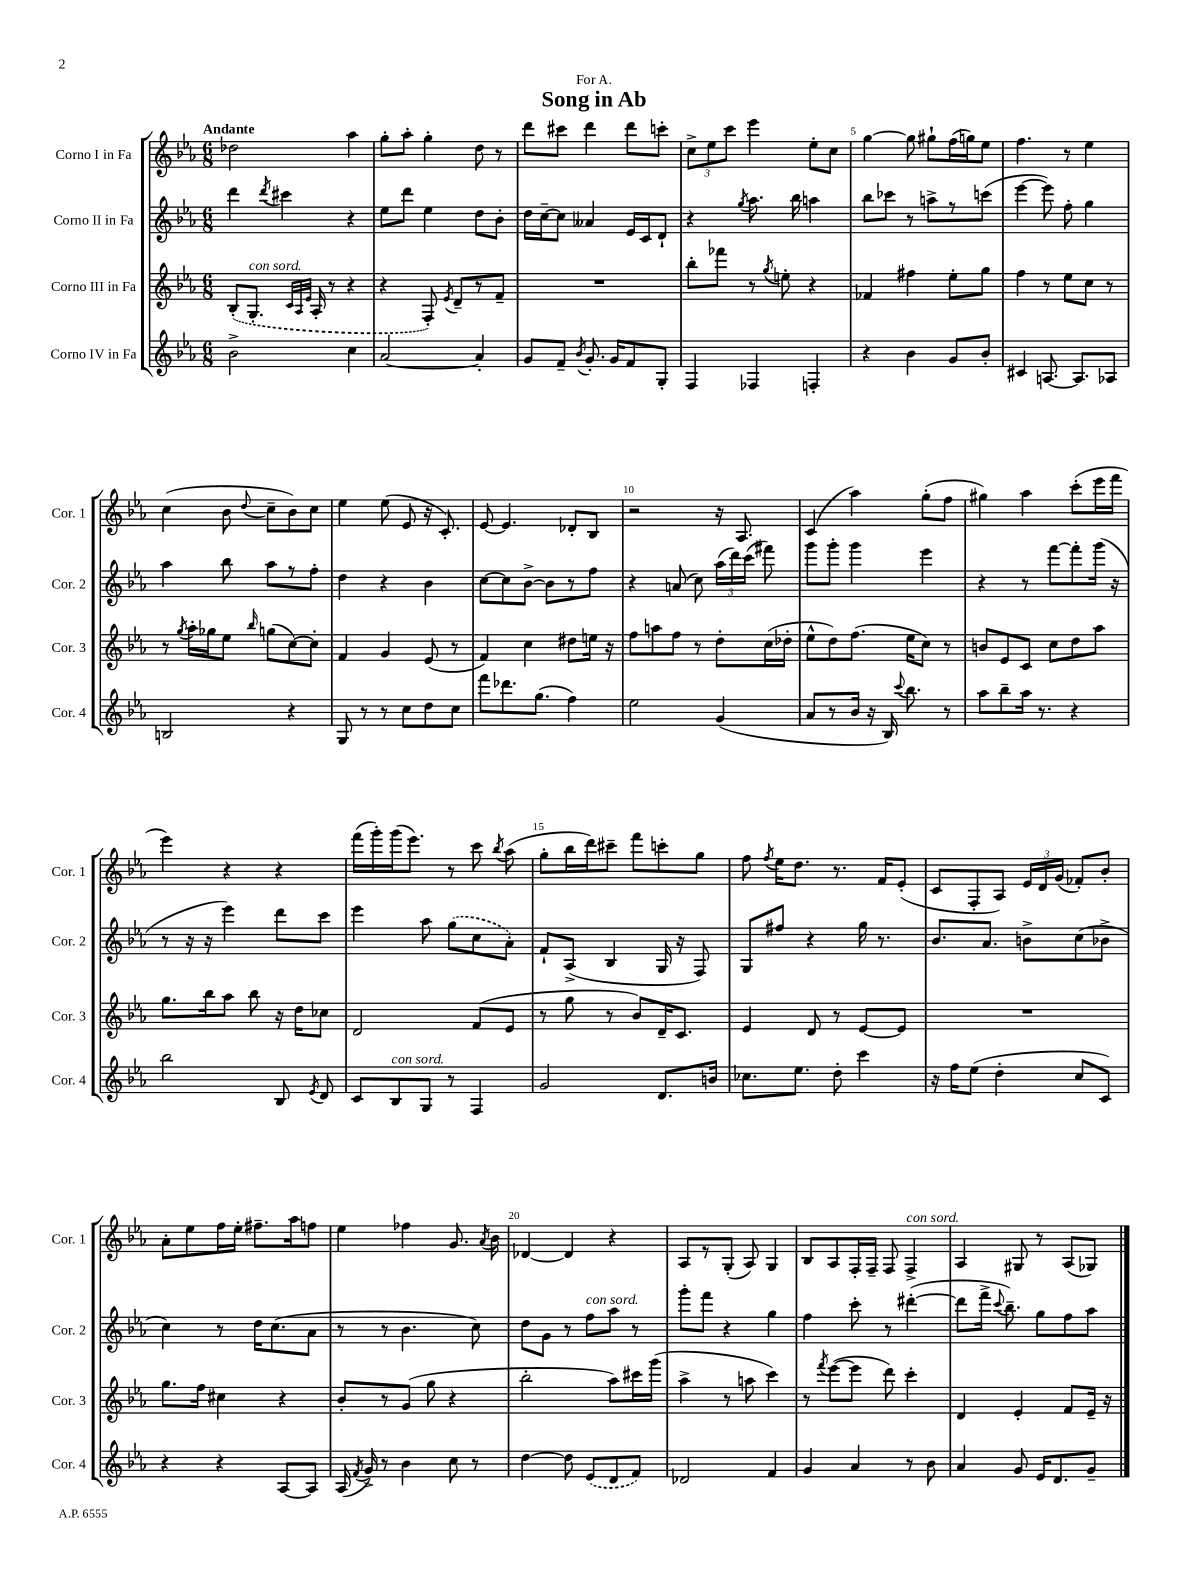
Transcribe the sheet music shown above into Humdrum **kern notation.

**kern	**kern	**kern	**kern
*part4	*part3	*part2	*part1
*staff4	*staff3	*staff2	*staff1
*I"Corno IV in Fa	*I"Corno III in Fa	*I"Corno II in Fa	*I"Corno I in Fa
*I'Cor. 4	*I'Cor. 3	*I'Cor. 2	*I'Cor. 1
*clefG2	*clefG2	*clefG2	*clefG2
*k[b-e-a-]	*k[b-e-a-]	*k[b-e-a-]	*k[b-e-a-]
*M6/8	*M6/8	*M6/8	*M6/8
=1	=1	=1	=1
!	!	!	!LO:TX:a:B:t=Andante
2b-^\	(8B-'/L	4ddd\	2dd-X\
!	!LO:TX:a:i:t=con sord.	!	!
.	8.G'/J	.	.
.	.	8qddd/	.
.	.	4ccc#X\	.
.	32qqc/LLL	.	.
.	32qqA-/	.	.
.	32qqe-/JJJ	.	.
.	16A-'/	.	.
.	8r	.	.
4cc\	4r	4r	4aa-\
=2	=2	=2	=2
[2a-/	4r	8ee-\L	8gg'\L
.	.	8ddd\J	8aa-'\J
.	8F'/)	4ee-\	4gg'\
.	8qe-/	.	.
.	8d~/L	.	.
4a-'/]	8r	8dd\L	8dd\
.	8f~/J	8b-'\J	8r
=3	=3	=3	=3
8g/L	2.r	16dd\LL	8ddd\L
.	.	[16cc~\J	.
8f~/J	.	8cc\J]	8ccc#X\J
8qb-/	.	.	.
8.g'/	.	4a--X/	4ddd\
16g/KL	.	.	.
8f/	.	16e-/LL	8ddd\L
.	.	16c/J	.
8G'/J	.	8d`/J	8cccn'\J
=4	=4	=4	=4
4F/	8bb-'\L	4r	12cc^\L
.	.	.	12ee-\
.	8fff-X\J	.	.
.	.	.	12ccc\J
.	.	8qgg/	.
4F-X/	8r	8.aa-\	4eee-\
.	8qgg/	.	.
.	8een'\	.	.
.	.	16bb-\	.
4Fn'/	4r	4aan\	8ee-'\L
.	.	.	8cc\J
=5	=5	=5	=5
4r	4f-X/	8bb-\L	[4gg\
.	.	8ccc-X\J	.
4b-\	4ff#X\	8r	8gg\]
.	.	8aan^\L	8gg#X`\L
8g/L	8ee-'\L	8r	(16ff\L
.	.	.	16ggn\J)
8b-'/J	8gg\J	(8cccn\J	8ee-\J
=6	=6	=6	=6
4c#X/	4ff\	[4eee-\	4.ff\
[8.An/	8r	8eee-\])	.
.	8ee-\L	8ff'\	8r
8.A/L]	.	.	.
.	8cc\J	4gg\	4ee-\
8A-X/J	8r	.	.
!!LO:LB:g=z
=7	=7	=7	=7
2Bn/	8r	4aa-\	(4cc\
.	8qgg/	.	.
.	16aa-'\LL	.	.
.	16gg-X\J	.	.
.	8ee-\J	8bb-\	8b-\
.	16qqbb-/	.	8qqdd/
.	(8ggn\L	8aa-\L	8cc~\L
4r	[8cc\)	8r	8b-\)
.	8cc'\J]	8ff'\J	8cc\J
=8	=8	=8	=8
8G/	4f/	4dd\	4ee-\
8r	.	.	.
8r	4g/	4r	(8ee-\
8cc\L	.	.	8e-/
8dd\	(8e-/	4b-\	16r
.	.	.	8.c'/)
8cc\J	8r	.	.
=9	=9	=9	=9
8fff\L	4f/)	[8cc\L	[8e-/
8.ddd-X\	.	8cc\]	4.e-/]
.	4cc\	[8b-^\J	.
(8.gg\J	.	.	.
.	.	8b-\L]	.
4ff\)	8dd#X\L	8r	8d-X'/L
.	16een\Jk	8ff\J	8B-/J
.	16r	.	.
=10	=10	=10	=10
2ee-\	8ff\L	4r	2r
.	8aan\	.	.
.	8ff\J	(8an/	.
.	8r	8cc\)	.
(4g/	8dd'\L	(24aa-\LL	16r
.	.	24ddd\)	.
.	.	.	8.A-/
.	.	(24ccc\JJ	.
.	(16cc\L	8fff#X\)	.
.	16dd-X'\JJ	.	.
=11	=11	=11	=11
8a-/L	8ee-^^\L	8ggg\L	(4c/
8r	8dd\)	8ggg'\J	.
16b-/Jk	(8.ff\J	4ggg\	4aa-\)
16r	.	.	.
16B-/)	.	.	.
8qqccc/	.	.	.
8.bb-\	16ee-\KL	.	.
.	8cc\J)	4eee-\	(8gg'\L
8r	8r	.	8ff\J
=12	=12	=12	=12
8aa-\L	8bn/L	4r	4gg#X\)
8bb-~\	8e-/	.	.
16aa-\Jk	8c/J	8r	4aa-\
8.r	.	.	.
.	8cc\L	[8fff\L	.
4r	8dd\	8fff'\]	(8ccc'\L
.	8aa-\J	(16ggg\Jk	16eee-\L
.	.	16r	16fff\JJ
!!LO:LB:g=z
=13	=13	=13	=13
2bb-\	8.gg\L	8r	4eee-\)
.	.	16r	.
.	16bb-\k	16r	.
.	8aa-\J	4eee-\)	4r
.	8bb-\	.	.
8B-/	16r	8ddd\L	4r
.	16dd\KL	.	.
8qe-/	.	.	.
8d/	8cc-X\J	8ccc\J	.
=14	=14	=14	=14
8c/L	2d/	4eee-\	(16fff\LL
.	.	.	16ggg'\)
!LO:TX:a:i:t=con sord.	!	!	!
8B-/	.	.	(16ggg\J
.	.	.	8.eee-\J)
8G/J	.	8aa-\	.
8r	.	(8gg\L	8r
4F/	(8f/L	8cc\	8ccc\
.	.	.	8qbb-/
.	8e-/J	8a-'\J)	(8aa-\
=15	=15	=15	=15
2g/	8r	8f`/L	8gg'\L
.	8gg\	(8A-^/J	16bb-\L
.	.	.	16ddd\J)
.	8r	4B-/	8ccc#X~\J
.	8b-/L)	.	8fff\L
8.d/L	16d~/K	16G/	8cccn'\
.	8.c/J	16r	.
.	.	8F/)	8gg\J
16bn/Jk	.	.	.
=16	=16	=16	=16
8.cc-X\L	4e-/	8G/L	8ff\
.	.	.	8qff/
.	.	8ff#X/J	16ee-\KL
8.ee-\J	.	.	8.dd\J
.	8d/	4r	.
8dd'\	8r	.	8.r
4ccc\	[8e-/L	16gg\	.
.	.	8.r	16f/KL
.	8e-/J]	.	(8e-'/J
=17	=17	=17	=17
16r	2.r	8.b-/L	8c/L
16ff\KL	.	.	.
(8ee-\J	.	.	8F'/
.	.	8.a-/J	.
4dd'\	.	.	8A-/J)
.	.	8bn^\L	24e-/LL
.	.	.	24d/
.	.	.	(24g/JJ
8cc/L	.	(8cc\	8f-X'/L)
8c/J)	.	8b-X^\J	8b-'/J
!!LO:LB:g=z
=18	=18	=18	=18
4r	8.gg\L	4cc\)	8a-'\L
.	.	.	8ee-\
.	16ff\Jk	.	.
4r	4cc#X\	8r	16ff\L
.	.	.	16ee-'\JJ
.	.	16dd\KL	8.ff#X~\L
.	.	(8.cc\	.
[8A-/L	4r	.	.
.	.	.	16aa-\k
8A-/J]	.	8a-\J	8ffn\J
=19	=19	=19	=19
(16A-/	8b-'/L	8r	4ee-\
8qf/	.	.	.
16g^/)	.	.	.
8r	8r	8r	.
4b-\	(8g/J	4.b-\	4ff-X\
.	8gg\	.	.
8cc\	4r	.	8.g/
8r	.	8cc\)	.
.	.	.	8qa-/
.	.	.	16b-\
=20	=20	=20	=20
[4dd\	2bb-'\	8dd\L	[4d-X/
.	.	8g\J	.
8dd\]	.	8r	4d-/]
!	!	!LO:TX:a:i:t=con sord.	!
(8e-/L	.	8ff\L	.
8d/	8aa-\L)	8aa-\J	4r
8f/J)	16ccc#X\L	8r	.
.	(16ggg\JJ	.	.
=21	=21	=21	=21
2d-X/	4aa-^\	8ggg'\L	8A-/L
.	.	8fff\J	8r
.	8r	4r	(8G'/J
.	8aan\	.	8A-/)
4f/	4ccc\)	4gg\	4G/
=22	=22	=22	=22
4g/	8r	4ff\	8B-/L
.	8qfff/	.	.
.	([8eee-\L	.	8A-/
4a-/	8eee-\J]	8ccc'\	16F'/L
.	.	.	16F~/JJ
.	8ddd\)	8r	8F/
!	!	!	!LO:TX:a:i:t=con sord.
8r	4ccc'\	([4ddd#X'\	4F^/
8b-\	.	.	.
=23	=23	=23	=23
4a-/	4d/	8ddd#\L]	4A-/
.	.	16fff^\Jk	.
.	.	8qqccc/	.
.	.	8.bb-~\)	.
8g/	4e-'/	.	8G#X/
16e-/KL	.	8gg\L	8r
8.d/	.	.	.
.	8f/L	8ff\	(8A-/L
8g~/J	16e-~/Jk	8aa-\J	8G-X/J)
.	16r	.	.
==	==	==	==
*-	*-	*-	*-
